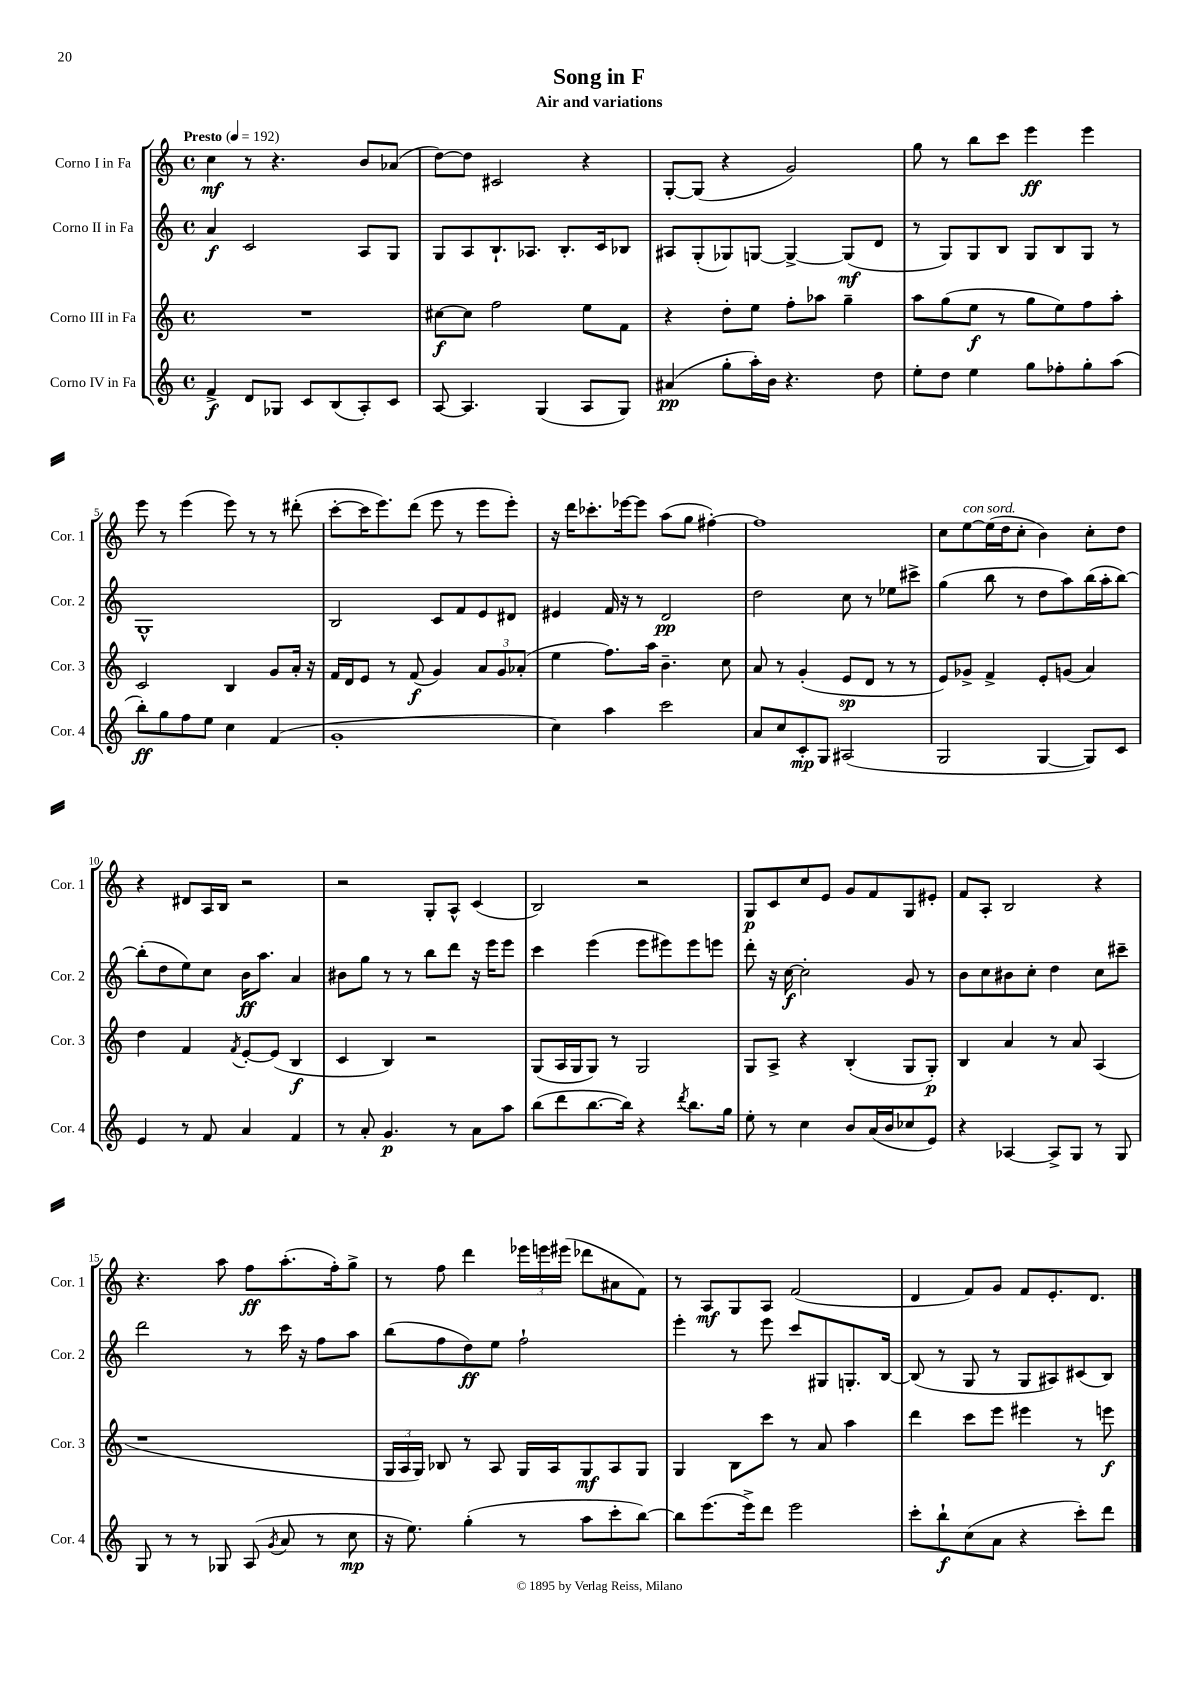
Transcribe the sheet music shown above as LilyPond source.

\header { title = "Song in F" subtitle = "Air and variations" }
<<
\new StaffGroup <<
\new Staff = "s0" \with { instrumentName = "Corno I in Fa" shortInstrumentName = "Cor. 1" } {
    \clef treble \key c \major \defaultTimeSignature \time 4/4 \tempo "Presto" 4 = 192
    \autoBeamOff c''4\mf r8 r4. b'8[ aes'8]( |
    d''8[~) d''8] cis'2 r4 |
    g8[~-. g8]( r4 g'2) |
    g''8 r8 b''8[ c'''8] e'''4\ff e'''4 |
    e'''8 r8 e'''4( e'''8) r8 r8 dis'''8-.( |
    c'''8[~-. c'''16 e'''8.) d'''8]( e'''8 r8 e'''8[ e'''8]-.) |
    r16 d'''16[ ces'''8.-. ees'''16~ ees'''8] a''8[( g''8] fis''4~-.) |
    fis''1 |
    c''8[ e''8~^\markup { \italic "con sord." } e''16( d''16 c''8]-. b'4) c''8[-. d''8] |
    r4 dis'8[ a16 b16] r2 |
    r2 g8[-. a8]-^ c'4( |
    b2) r2 |
    g8[\p c'8 c''8 e'8] g'8[ f'8 g8 eis'8]-. |
    f'8[ a8]-. b2 r4 |
    r4. a''8 f''8[\ff a''8.-.( f''16-.) g''8]-> |
    r8 f''8 d'''4 \tuplet 3/2 { ees'''16[ e'''16 eis'''16]( } des'''8[ ais'8 f'8]) |
    r8 a8[\mf g8 a8] f'2( |
    d'4 f'8[) g'8] f'8[ e'8.-. d'8.] \bar "|." |
}
\new Staff = "s1" \with { instrumentName = "Corno II in Fa" shortInstrumentName = "Cor. 2" } {
    \clef treble \key c \major \defaultTimeSignature \time 4/4
    \autoBeamOff a'4\f c'2 a8[ g8] |
    g8[ a8 b8.-! aes8.] b8.[-. c'16 bes8] |
    ais8[ g8-.( ges8) g8]~ g4~-> g8[\mf( d'8] |
    r8 g8[) g8 b8] g8[ b8 g8] r8 |
    g1-^ |
    b2 c'8[ f'8 e'8 dis'8] |
    eis'4 f'16 r16 r8 d'2\pp |
    d''2 c''8 r8 ees''8[ cis'''8]-> |
    g''4( b''8 r8 d''8[ a''8) b''16( a''16-. b''8]~) |
    b''8[-.( d''8 e''8) c''8] b'16[\ff a''8.] a'4 |
    bis'8[ g''8] r8 r8 b''8[ d'''8] r16 e'''16[ e'''8] |
    c'''4 e'''4( e'''8[ eis'''8) eis'''8 e'''8] |
    d'''8-. r16 c''16~\f c''2-. g'8 r8 |
    b'8[ c''8 bis'8 c''8]-. d''4 c''8[ cis'''8]-- |
    d'''2 r8 c'''16 r16 f''8[ a''8] |
    b''8[( f''8 d''8\ff) e''8] f''2-! |
    e'''4-. r8 e'''8 c'''8[ gis8 g8.-. b16]~ |
    b8( r8 g8 r8 g8[ ais8) cis'8( b8]) \bar "|." |
}
\new Staff = "s2" \with { instrumentName = "Corno III in Fa" shortInstrumentName = "Cor. 3" } {
    \clef treble \key c \major \defaultTimeSignature \time 4/4
    \autoBeamOff R1 |
    cis''8[~\f cis''8] f''2 e''8[ f'8] |
    r4 d''8[-. e''8] f''8[-. aes''8] g''4-- |
    a''8[ g''8( e''8]\f r8 g''8[ e''8) f''8 a''8]-. |
    c'2 b4 g'8[ a'16]-. r16 |
    f'16[ d'16 e'8] r8 f'8\f( g'4) \tuplet 3/2 { a'8[ g'8 aes'8]-.( } |
    e''4 f''8.[) a''16] b'4.-- c''8 |
    a'8 r8 g'4-.( e'8[\sp d'8] r8 r8 |
    e'8[) ges'8]-> f'4-> e'8[-. g'8]( a'4) |
    d''4 f'4 \acciaccatura { f'8 } e'8[~-. e'8]( b4\f |
    c'4 b4) r2 |
    g8[( a16 g16 g8]) r8 g2 |
    g8[ a8]-> r4 b4-.( g8[ g8]-.\p) |
    b4 a'4 r8 a'8 a4( |
    r1 |
    \tuplet 3/2 { g16[ a16 g16]) } bes8 r8 a8 g16[ a16 g8\mf a8 g8] |
    g4 b8[ c'''8] r8 a'8 a''4 |
    d'''4 c'''8[ e'''8] eis'''4 r8 e'''8\f \bar "|." |
}
\new Staff = "s3" \with { instrumentName = "Corno IV in Fa" shortInstrumentName = "Cor. 4" } {
    \clef treble \key c \major \defaultTimeSignature \time 4/4
    \autoBeamOff f'4->\f d'8[ ges8] c'8[ b8( a8-.) c'8] |
    a8~ a4. g4( a8[ g8]) |
    ais'4\pp( g''8[-. a''16-.) b'16] r4. d''8 |
    e''8[-. d''8] e''4 g''8[ fes''8-. g''8-. a''8]( |
    b''8[-.\ff) g''8 f''8 e''8] c''4 f'4( |
    g'1-. |
    c''4) a''4 c'''2 |
    a'8[ c''8 c'8-.\mp g8] ais2( |
    g2 g4~ g8[) c'8] |
    e'4 r8 f'8 a'4 f'4 |
    r8 a'8-. g'4.\p r8 a'8[ a''8] |
    b''8[( d'''8 b''8.~ b''16]) r4 \acciaccatura { d'''8 } b''8.[ g''16] |
    e''8-. r8 c''4 b'8[ a'16( b'16 ces''8 e'8]) |
    r4 aes4~ aes8[-> g8] r8 g8 |
    g8 r8 r8 ges8 a8( \acciaccatura { g'8 } a'8 r8 c''8\mp |
    r16 e''8.) g''4-.( r8 a''8[ c'''8-. b''8]~) |
    b''8[ e'''8.( e'''16->) d'''8] e'''2 |
    c'''8[-. b''8-!\f c''8( a'8] r4 c'''8[-.) d'''8] \bar "|." |
}
>>
>>
